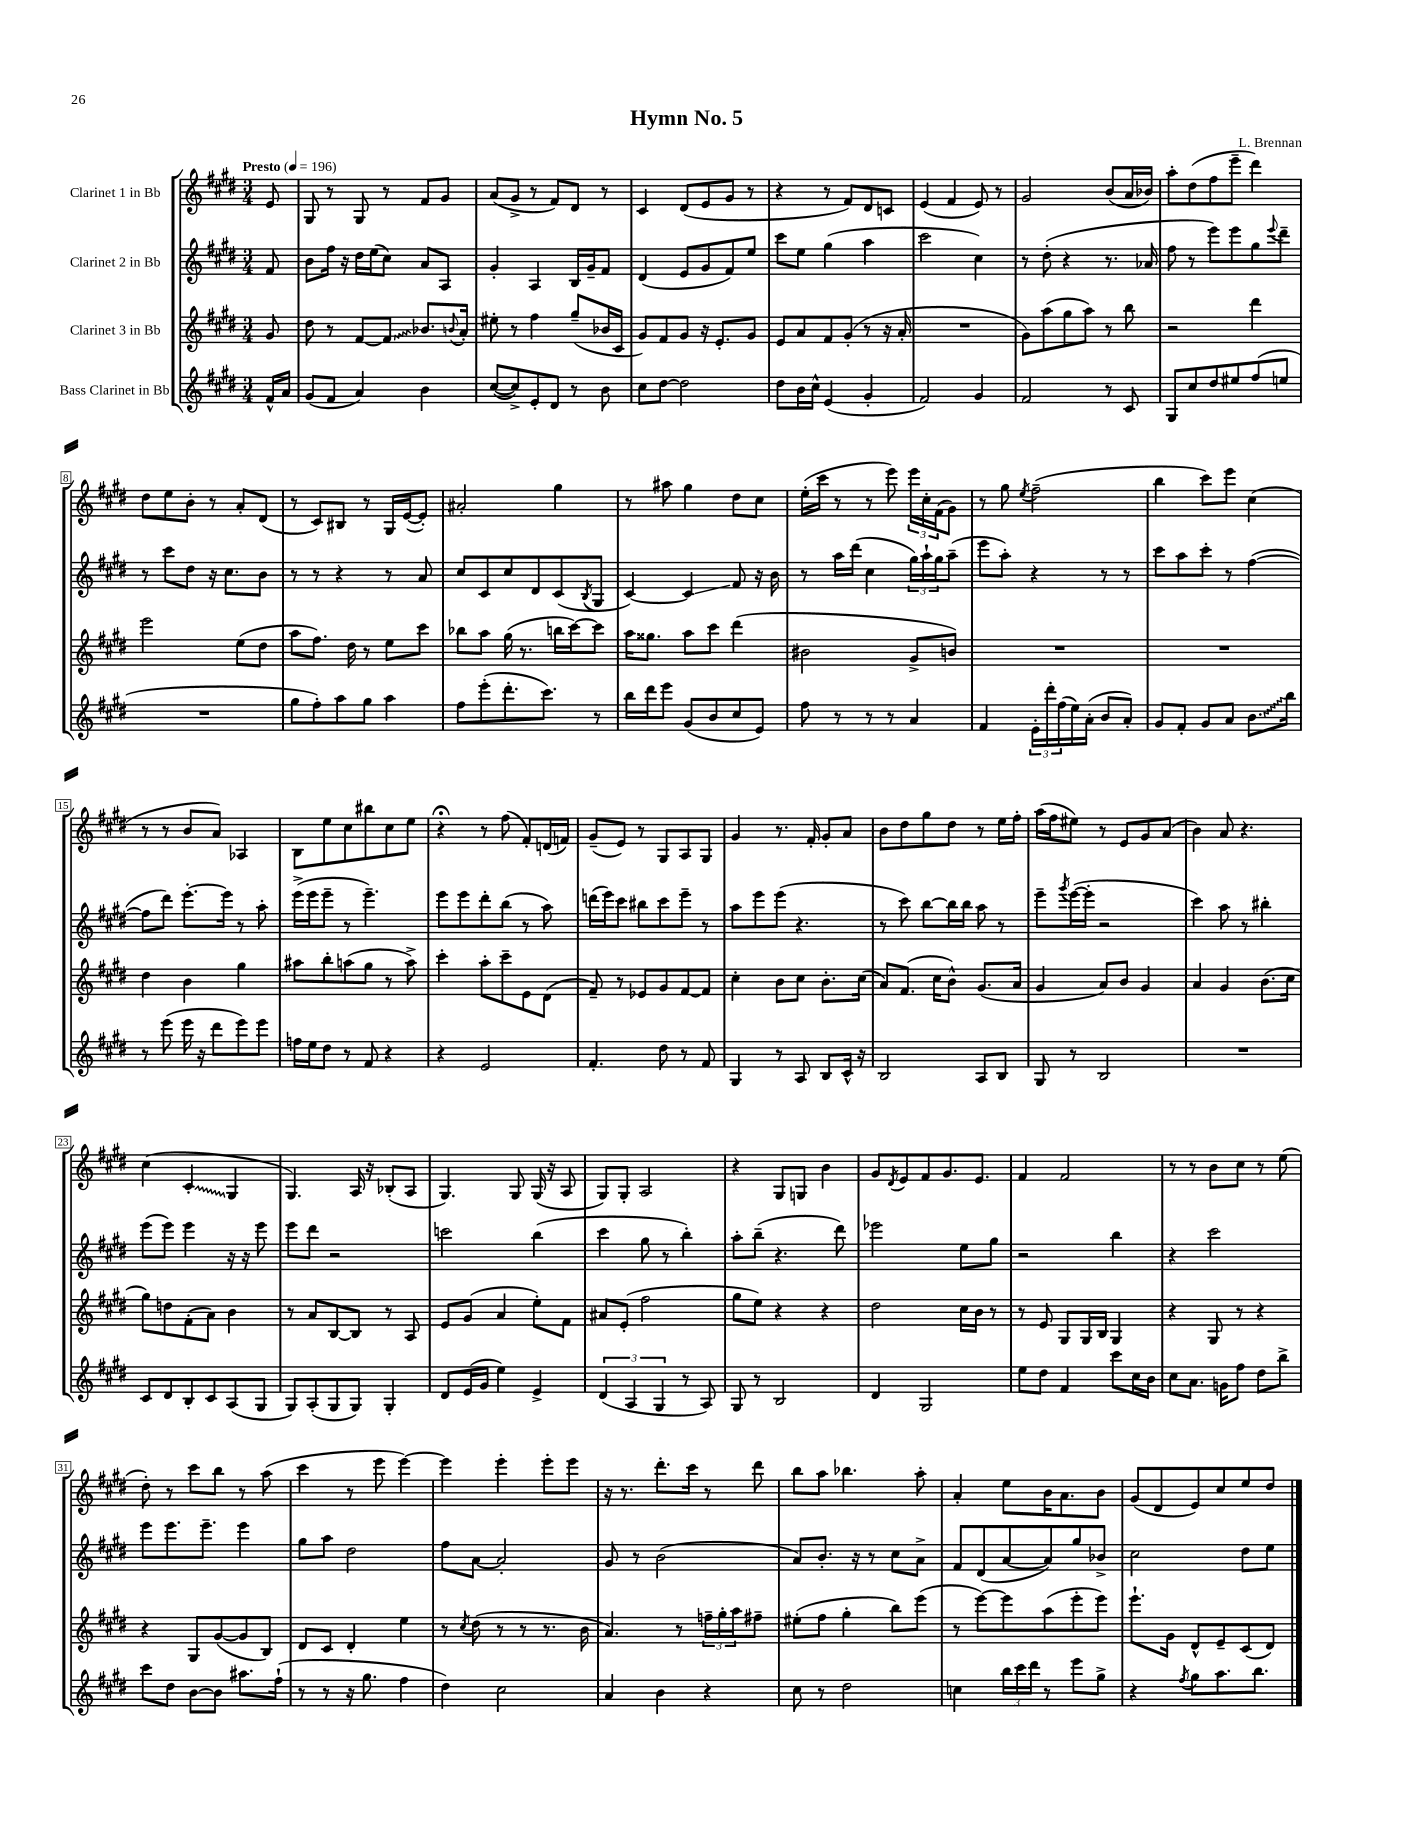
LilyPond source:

\header { title = "Hymn No. 5" composer = "L. Brennan" }
<<
\new StaffGroup <<
\new Staff = "s0" \with { instrumentName = "Clarinet 1 in Bb" } {
    \clef treble \key e \major \numericTimeSignature \time 3/4 \partial 8 \tempo "Presto" 4 = 196
    e'8 |
    gis8 r8 gis8 r8 fis'8 gis'8 |
    a'8( gis'8-> r8 fis'8) dis'8 r8 |
    cis'4 dis'8( e'8 gis'8 r8 |
    r4 r8 fis'8) dis'8 c'8 |
    e'4( fis'4 e'8) r8 |
    gis'2 b'8( a'16 bes'16) |
    a''8-. dis''8( fis''8 e'''8-- dis'''4) |
    dis''8 e''8 b'8-. r8 a'8-. dis'8( |
    r8 cis'8) bis8 r8 gis16 e'16~( e'8-.) |
    ais'2-. gis''4 |
    r8 ais''8 gis''4 dis''8 cis''8 |
    e''16-.( cis'''16 r8 r8 e'''8) \tuplet 3/2 { e'''16 cis''16-. fis'16( } gis'8) |
    r8 gis''8 \acciaccatura { e''8 } fis''2--( |
    b''4 cis'''8) e'''8 cis''4( |
    r8 r8 b'8 a'8) aes4 |
    b8 e''8 cis''8 bis''8 cis''8 e''8 |
    r4\fermata r8 fis''8( fis'8-.) d'16( f'16) |
    gis'8--( e'8) r8 gis8 a8 gis8 |
    gis'4 r8. fis'16-. gis'8-. a'8 |
    b'8 dis''8 gis''8 dis''8 r8 e''16 fis''16-. |
    a''16( fis''16 eis''8) r8 e'8 gis'8 a'8( |
    b'4) a'8 r4. |
    cis''4( \once \override Glissando.style = #'zigzag cis'4-.\glissando gis4 |
    gis4.) a16 r16 bes8-.( a8 |
    gis4.) gis8 gis16( r16 a8 |
    gis8) gis8-. a2 |
    r4 gis8 g8 b'4 |
    gis'8 \acciaccatura { dis'8 } e'8 fis'8 gis'8. e'8. |
    fis'4 fis'2 |
    r8 r8 b'8 cis''8 r8 e''8( |
    dis''8-.) r8 cis'''8 b''8 r8 a''8( |
    cis'''4 r8 e'''8 e'''4~) |
    e'''4 e'''4-. e'''8-. e'''8 |
    r16 r8. dis'''8.-. cis'''16 r8 dis'''8 |
    b''8 a''8 bes''4. a''8-. |
    a'4-. e''8 b'16 a'8. b'8 |
    gis'8( dis'8 e'8) cis''8 e''8 dis''8 \bar "|." |
}
\new Staff = "s1" \with { instrumentName = "Clarinet 2 in Bb" } {
    \clef treble \key e \major \numericTimeSignature \time 3/4 \partial 8
    fis'8 |
    b'8 fis''16 r16 dis''16 e''16( cis''8) a'8 a8 |
    gis'4-. a4 b16 gis'16-- fis'8 |
    dis'4( e'8 gis'8 fis'8) e''8 |
    cis'''8 e''8 gis''4( a''4 |
    cis'''2 cis''4) |
    r8 dis''8-.( r4 r8. aes'16 |
    fis''8 r8 e'''8) e'''8 gis''8 \appoggiatura { e'''8 } dis'''8-- |
    r8 cis'''8 dis''8 r16 cis''8. b'8 |
    r8 r8 r4 r8 a'8 |
    cis''8 cis'8 cis''8 dis'8 cis'8( \acciaccatura { b8 } gis8 |
    cis'4~) cis'4\glissando fis'8 r16 b'16 |
    r8 a''16 dis'''16( cis''4 \tuplet 3/2 { gis''16) a''16-! gis''16 } a''8--( |
    e'''8 a''8-.) r4 r8 r8 |
    cis'''8 a''8 cis'''8-. r8 fis''4~( |
    fis''8 dis'''8) e'''8.~-. e'''16 r8 a''8-. |
    e'''16->( e'''16 e'''8-- r8 e'''4.--) |
    e'''8 e'''8 dis'''8-. b''8( r8 a''8) |
    d'''16( e'''16) cis'''8 bis''8 cis'''8 e'''8-- r8 |
    a''8 e'''8 e'''8( r4. |
    r8 cis'''8) b''8~ b''16 b''16 a''8 r8 |
    e'''8-- \acciaccatura { gis'''8 } e'''16~( e'''16-. r2 |
    cis'''4) a''8 r8 bis''4-. |
    e'''8( e'''8) e'''4 r16 r16 e'''8 |
    e'''8 dis'''8 r2 |
    c'''2 b''4( |
    cis'''4 gis''8 r8 b''4-.) |
    a''8-. b''8--( r4. dis'''8) |
    ees'''2 e''8 gis''8 |
    r2 b''4 |
    r4 cis'''2 |
    e'''8 e'''8. e'''8.-- e'''4 |
    gis''8 a''8 dis''2 |
    fis''8 a'8~ a'2-. |
    gis'8 r8 b'2( |
    a'8) b'8.-. r16 r8 cis''8 a'8-> |
    fis'8 dis'8( a'8~ a'8) gis''8 bes'8-> |
    cis''2 dis''8 e''8 \bar "|." |
}
\new Staff = "s2" \with { instrumentName = "Clarinet 3 in Bb" } {
    \clef treble \key e \major \numericTimeSignature \time 3/4 \partial 8
    gis'8 |
    dis''8 r8 fis'8~ \once \override Glissando.style = #'zigzag fis'8\glissando bes'8. \appoggiatura { b'8 } a'16-. |
    eis''8-. r8 fis''4 gis''8--( bes'16 cis'16 |
    gis'8) fis'8 gis'8 r16 e'8.-. gis'8 |
    e'8 a'8 fis'8 gis'8-.( r8 r16 a'16-. |
    R2. |
    gis'8) a''8( gis''8 a''8) r8 b''8 |
    r2 dis'''4 |
    e'''2 e''8( dis''8 |
    a''8 fis''8.) dis''16 r8 e''8 cis'''8 |
    bes''8 a''8 gis''16( r8. b''16 cis'''16~) cis'''8 |
    a''16 gisis''8. a''8 cis'''8 dis'''4( |
    bis'2 gis'8-> b'8) |
    R2. |
    R2. |
    dis''4 b'4 gis''4 |
    ais''8 b''8-. a''8( gis''8 r8 a''8->) |
    cis'''4-. a''8-. cis'''8-- e'8 dis'8( |
    fis'8--) r8 ees'8 gis'8 fis'8~ fis'8 |
    cis''4-. b'8 cis''8 b'8.-. cis''16( |
    a'8) fis'8.( cis''16 b'8-^) gis'8.( a'16 |
    gis'4 a'8) b'8 gis'4 |
    a'4 gis'4 b'8.( cis''16 |
    gis''8) d''8 fis'8-.( a'8) b'4 |
    r8 a'8 b8~ b8 r8 a8 |
    e'8 gis'8( a'4 e''8-.) fis'8 |
    ais'8 e'8-.( fis''2 |
    gis''8 e''8) r4 r4 |
    dis''2 cis''16 b'16 r8 |
    r8 e'8 gis8 gis16 b16 gis4 |
    r4 gis8 r8 r4 |
    r4 gis8 gis'8~( gis'8 b8) |
    dis'8 cis'8 dis'4-. e''4 |
    r8 \acciaccatura { cis''8 } dis''8( r8 r8 r8. b'16 |
    a'4.) r8 \tuplet 3/2 { f''16-- gis''16-. a''16 } fis''8-- |
    eis''8-.( fis''8 gis''4-. b''8) e'''8( |
    r8 e'''8~) e'''8 a''8( e'''8-. e'''8) |
    e'''8.-! gis'16 dis'8-^ e'8-- cis'8( dis'8) \bar "|." |
}
\new Staff = "s3" \with { instrumentName = "Bass Clarinet in Bb" } {
    \clef treble \key e \major \numericTimeSignature \time 3/4 \partial 8
    fis'16-^ a'16 |
    gis'8( fis'8 a'4) b'4 |
    cis''8~( cis''8->) e'8-. dis'8 r8 b'8 |
    cis''8 dis''8~ dis''2 |
    dis''8 b'16 cis''16-^ e'4( gis'4-. |
    fis'2) gis'4 |
    fis'2 r8 cis'8 |
    gis8 cis''8 dis''8 eis''8 fis''8( e''8 |
    R2. |
    gis''8 fis''8-.) a''8 gis''8 a''4 |
    fis''8 e'''8-.( dis'''8.-. cis'''8.) r8 |
    b''16 dis'''16 e'''8 gis'8( b'8 cis''8 e'8) |
    fis''8 r8 r8 r8 a'4 |
    fis'4 \tuplet 3/2 { e'16-. dis'''16-. fis''16( } e''16) a'16-.( b'8 a'8-.) |
    gis'8 fis'8-. gis'8 a'8 \once \override Glissando.style = #'zigzag b'8.\glissando b''16 |
    r8 e'''8( e'''16 r16 dis'''8 e'''8) e'''8 |
    f''16 e''16 dis''8 r8 fis'8 r4 |
    r4 e'2 |
    fis'4.-. dis''8 r8 fis'8 |
    gis4 r8 a8 b8 cis'16-^ r16 |
    b2 a8 b8 |
    gis8 r8 b2 |
    R2. |
    cis'8 dis'8 b8-. cis'8 a8( gis8 |
    gis8) a8-.( gis8 gis8) gis4-. |
    dis'8 e'16( gis'16 e''4) e'4-> |
    \tuplet 3/2 { dis'4( a4 gis4 } r8 a8) |
    gis8 r8 b2 |
    dis'4 gis2 |
    e''8 dis''8 fis'4 cis'''8 cis''16 b'16 |
    cis''8 a'8. g'16 fis''8 dis''8 b''8-> |
    cis'''8 dis''8 b'8~ b'8 ais''8. fis''16-!( |
    r8 r8 r16 gis''8. fis''4 |
    dis''4) cis''2 |
    a'4 b'4 r4 |
    cis''8 r8 dis''2 |
    c''4 \tuplet 3/2 { b''16 cis'''16 dis'''16 } r8 e'''8 gis''8-> |
    r4 \acciaccatura { fis''8 } gis''8 a''8. b''8. \bar "|." |
}
>>
>>
\layout { \context { \Score \override BarNumber.stencil = #(make-stencil-boxer 0.1 0.3 ly:text-interface::print) } }
